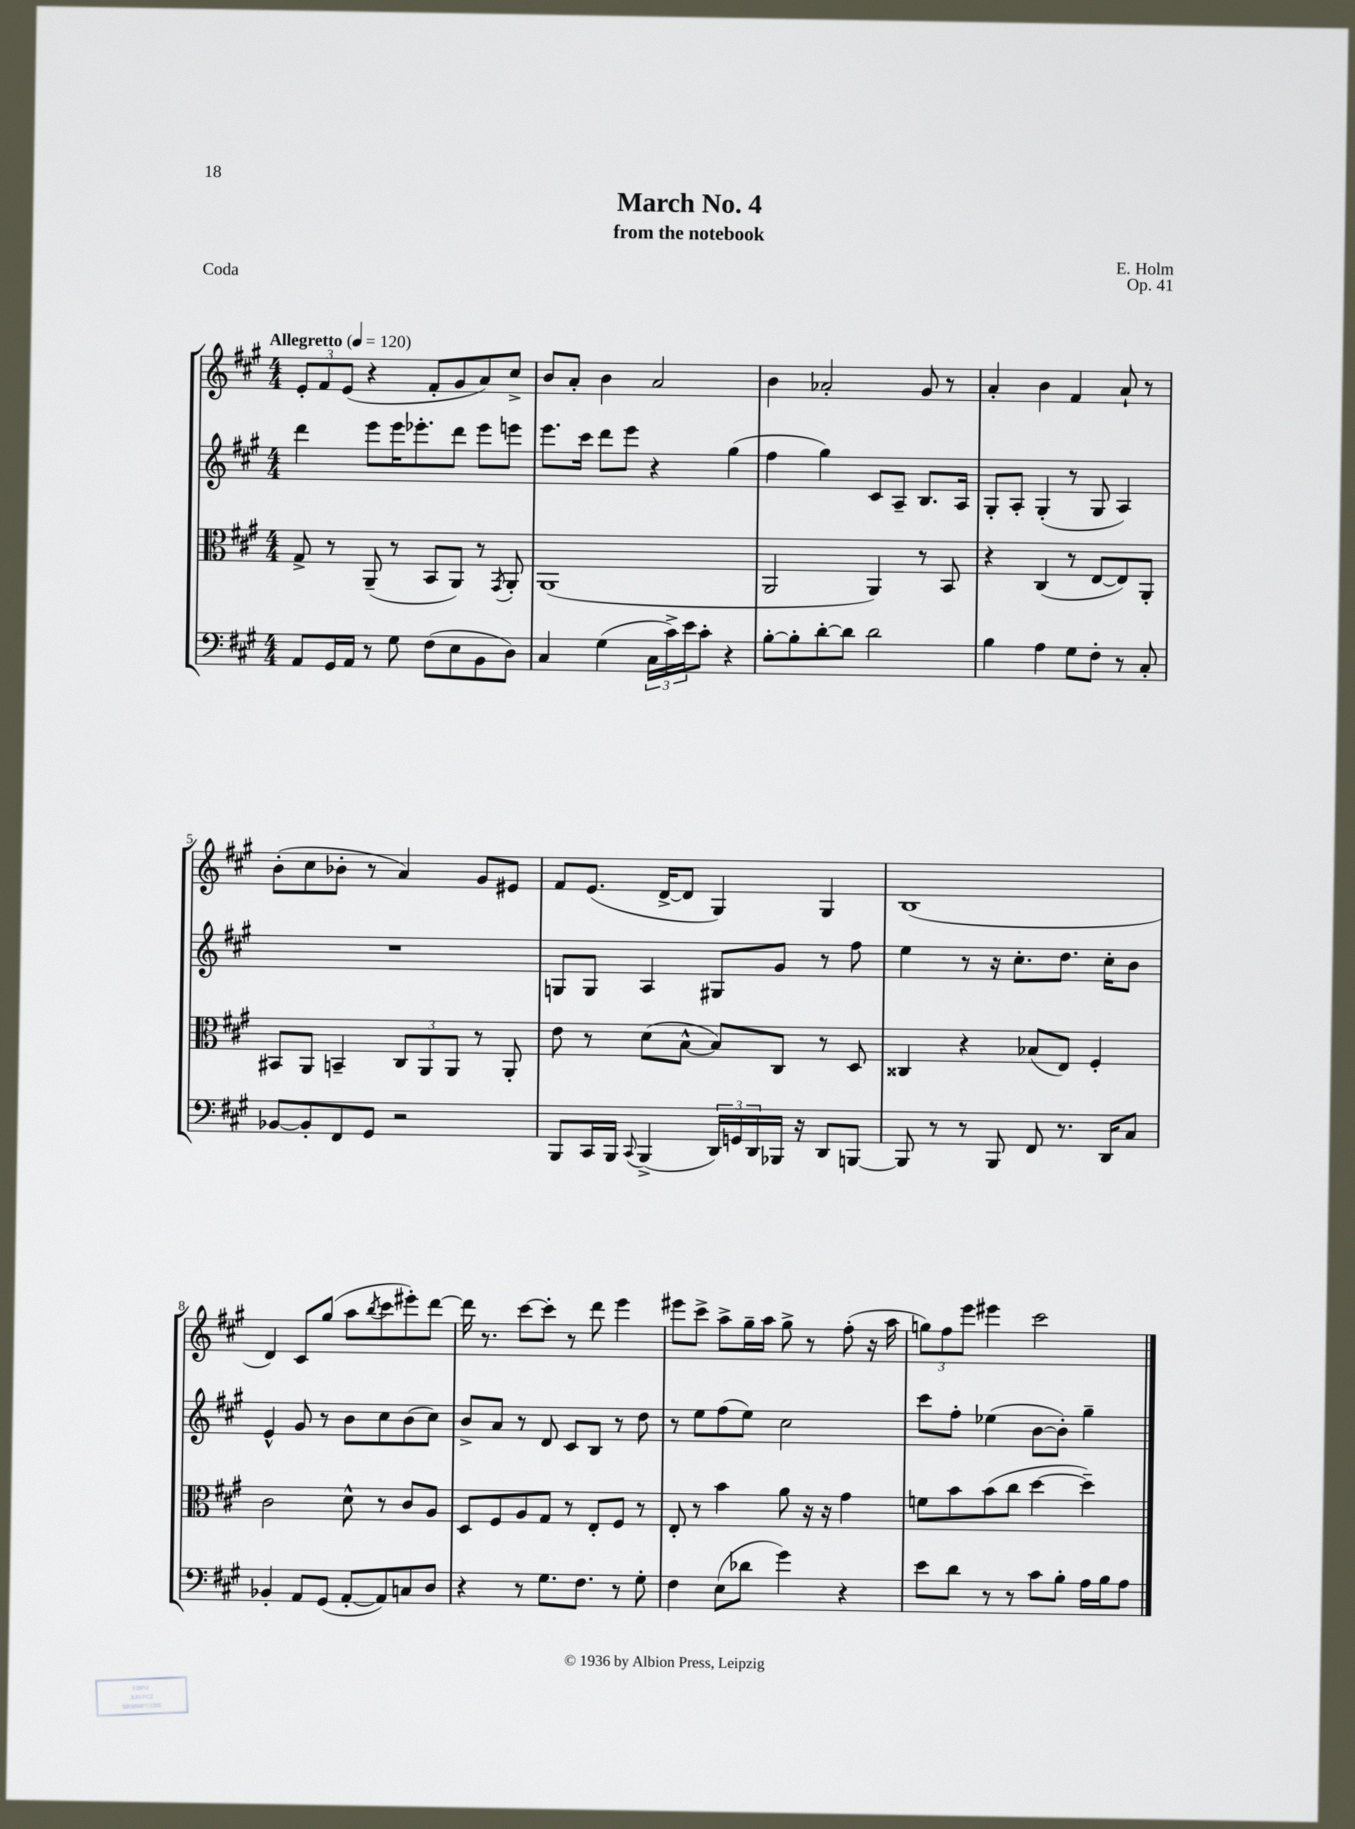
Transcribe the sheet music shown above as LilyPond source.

\header { title = "March No. 4" composer = "E. Holm" subtitle = "from the notebook" opus = "Op. 41" piece = "Coda" }
<<
\new StaffGroup <<
\new Staff = "s0" {
    \clef treble \key a \major \numericTimeSignature \time 4/4 \tempo "Allegretto" 4 = 120
    \tuplet 3/2 { e'8-. fis'8 e'8( } r4 fis'8-. gis'8 a'8) cis''8-> |
    b'8 a'8-. b'4 a'2 |
    b'4 aes'2-. gis'8 r8 |
    a'4-. b'4 fis'4 a'8-! r8 |
    b'8-.( cis''8 bes'8-. r8 a'4) gis'8 eis'8 |
    fis'8 e'8.( d'16~-> d'8 gis4) gis4 |
    b1( |
    d'4) cis'8 gis''8( a''8 \acciaccatura { b''8 } cis'''8 eis'''8-.) d'''8~ |
    d'''16 r8. cis'''8~ cis'''8-. r8 d'''8 e'''4 |
    eis'''8 cis'''8-> a''8-> gis''16-- a''16 gis''8-> r8 fis''8-.( r16 a''16 |
    \tuplet 3/2 { g''8) fis''8 e'''8 } eis'''4 cis'''2 \bar "|." |
}
\new Staff = "s1" {
    \clef treble \key a \major \numericTimeSignature \time 4/4
    d'''4 e'''8 e'''16 ees'''8.-. d'''8 ees'''8 e'''8 |
    e'''8. cis'''16 d'''8 e'''8 r4 gis''4( |
    fis''4 gis''4) cis'8 a8-- b8. a16 |
    gis8-. a8-. gis4-.( r8 gis8 a4) |
    R1 |
    g8 g8 a4 gis8 gis'8 r8 fis''8 |
    e''4 r8 r16 cis''8.-. d''8. cis''16-. b'8 |
    e'4-^ gis'8 r8 b'8 cis''8 b'8( cis''8) |
    b'8-> a'8 r8 d'8 cis'8 b8 r8 d''8 |
    r8 e''8 fis''8( e''8) cis''2 |
    cis'''8 fis''8-. ees''4( b'8~ b'8-.) gis''4-- \bar "|." |
}
\new Staff = "s2" {
    \clef alto \key a \major \numericTimeSignature \time 4/4
    gis8-> r8 a,8--( r8 b,8 a,8) r8 \acciaccatura { gis,8 } a,8-. |
    a,1( |
    a,2 a,4) r8 b,8 |
    r4 cis4( r8 e8~ e8) a,8-. |
    bis,8 a,8 b,4-- \tuplet 3/2 { cis8 a,8 a,8 } r8 a,8-. |
    e'8 r8 d'8( b8~-^ b8) cis8 r8 d8 |
    cisis4 r4 bes8( e8) fis4-. |
    cis'2 d'8-^ r8 cis'8 a8 |
    d8 fis8 a8 gis8 r8 e8-. fis8 r8 |
    e8-. r8 b'4 a'8 r16 r16 gis'4 |
    f'8 b'8 b'8( cis''8 d''4~ d''4--) \bar "|." |
}
\new Staff = "s3" {
    \clef bass \key a \major \numericTimeSignature \time 4/4
    a,8 gis,16 a,16 r8 gis8 fis8( e8 b,8 d8) |
    cis4 gis4( \tuplet 3/2 { cis16 cis'16->) e'16 } cis'8-. r4 |
    b8~-. b8-. d'8~-. d'8 d'2 |
    b4 a4 gis8 fis8-. r8 cis8-. |
    bes,8~ bes,8-. fis,8 gis,8 r2 |
    b,,8 cis,16 b,,16 \appoggiatura { cis,8 } b,,4->( \tuplet 3/2 { d,16) g,16 d,16 } bes,,16 r16 d,8 b,,8~ |
    b,,8 r8 r8 b,,8 fis,8 r8. d,16 cis8 |
    bes,4-. a,8 gis,8( a,8~-. a,8) c8 d8 |
    r4 r8 gis8. fis8. r8 gis8-. |
    fis4 e8( des'8 gis'4) r4 |
    e'8 d'8 r8 r8 cis'8 b8-. a16 b16 a8 \bar "|." |
}
>>
>>
